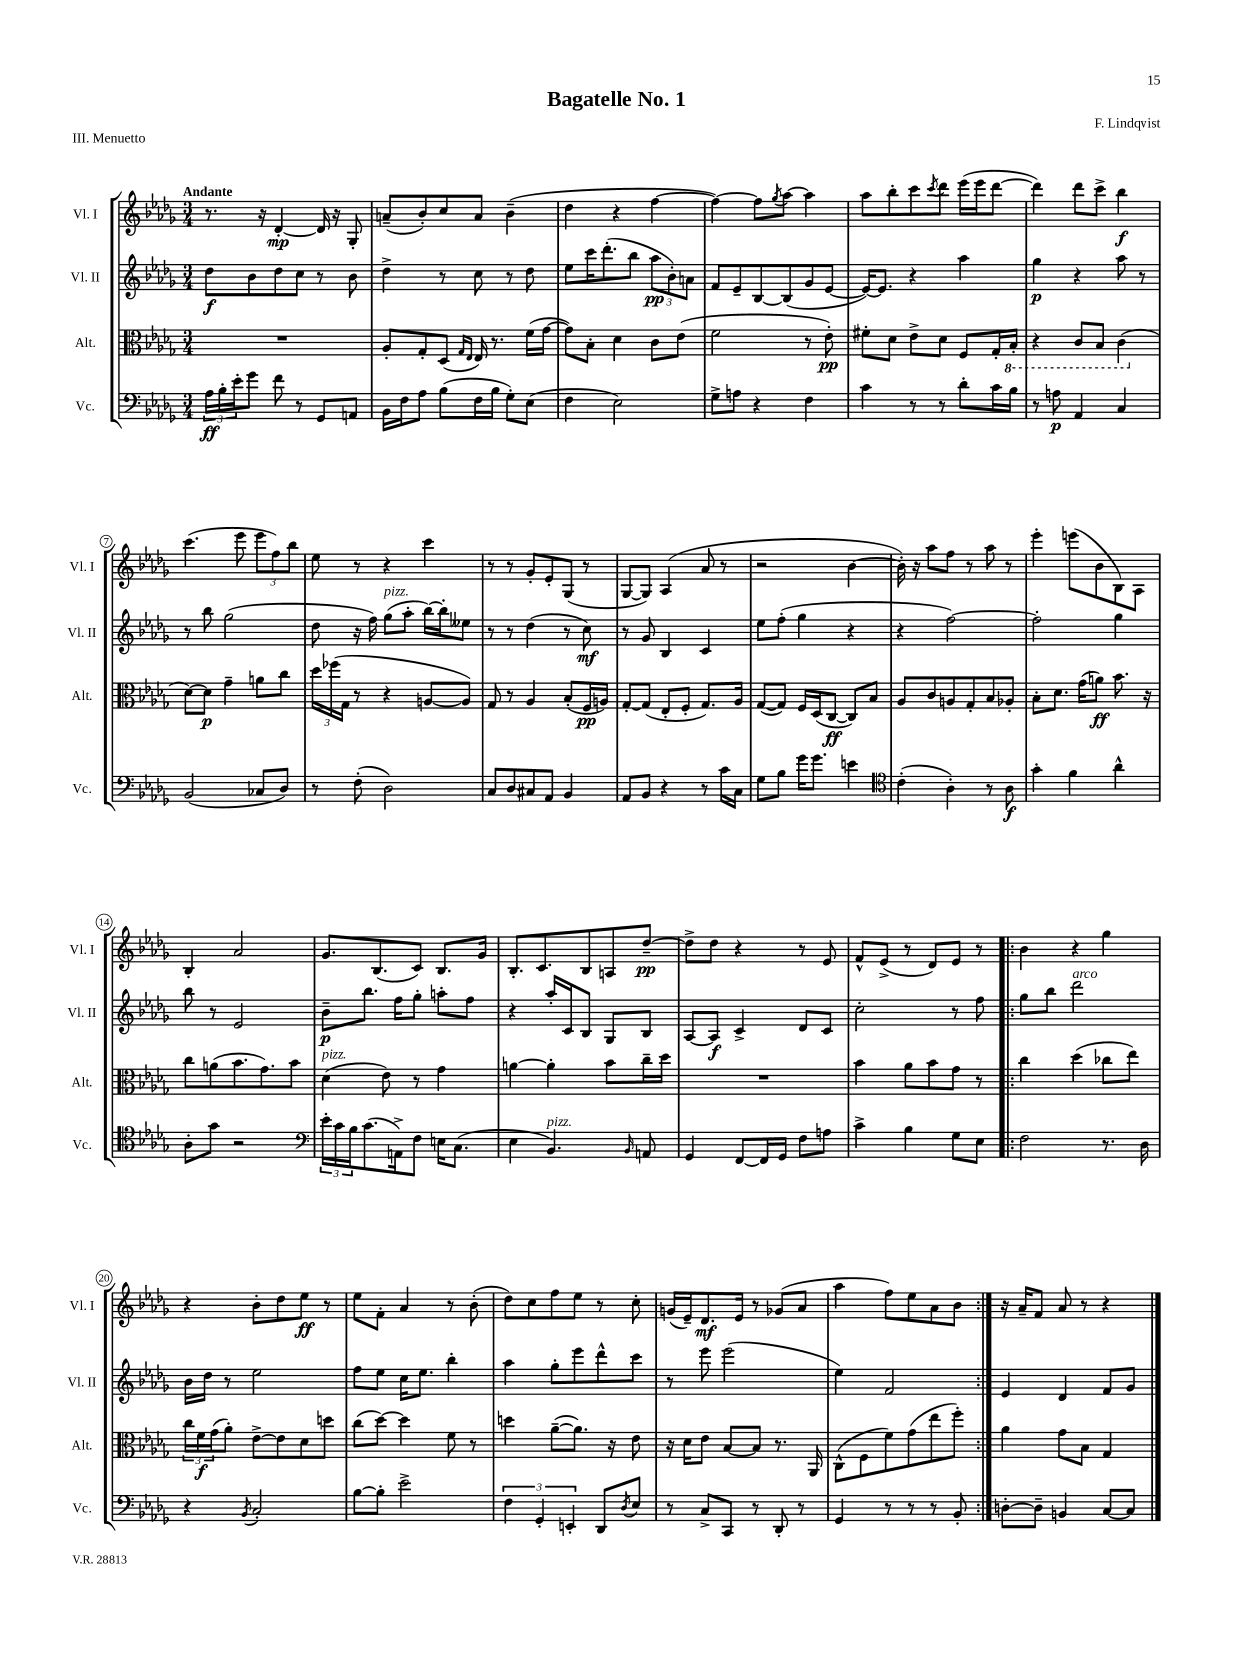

**kern	**kern	**kern	**kern
*staff4	*staff3	*staff2	*staff1
*clefF4	*clefC3	*clefG2	*clefG2
*k[b-e-a-d-g-]	*k[b-e-a-d-g-]	*k[b-e-a-d-g-]	*k[b-e-a-d-g-]
*M3/4	*M3/4	*M3/4	*M3/4
24A-	2.r	8dd-	8.r
24B-'	.	.	.
24e-'	.	.	.
8g-	.	8b-	.
.	.	.	16r
8f	.	8dd-	[4d-'
8r	.	8cc	.
8GG-	.	8r	16d-]
.	.	.	16r
8AA	.	8b-	8G-'
=	=	=	=
16BB-	8A-'	4dd-^	(8a~
16F	.	.	.
8A-	8G-'	.	8b-')
(8B-	(8D-	8r	8cc
.	16qqG-	.	.
.	16qqE-	.	.
16F	16E-)	8cc	8a
16B-	8.r	.	.
8G-')	.	8r	(4b-~
(8E-	(16f	8dd-	.
.	[16g-	.	.
=	=	=	=
4F	8g-])	8ee-	4dd-
.	8B-'	16ccc	.
.	.	(8.ddd-'	.
2E-)	4d-	.	4r
.	.	8bb-	.
.	8c	12aa-	[4ff
.	.	12b-')	.
.	(8e-	.	.
.	.	12a	.
=	=	=	=
8G-^	2f	8f	4ff_)
8A	.	8e-~	.
4r	.	[8B-	8ff]
.	.	.	8qgg-
.	.	(8B-]	[8aa-
4F	8r	8g-	4aa-]
.	8e-')	[8e-	.
=	=	=	=
4c	8f#'	16e-_)	8aa-
.	.	8.e-]	.
.	8d-	.	8bb-'
8r	8e-^	4r	8ccc
.	.	.	8qccc
8r	8d-	.	8ddd-
8d-'	8F	4aa-	(16eee-
.	.	.	16eee-
16c	16G-'	.	[8ddd-
16B-	16BB-'	.	.
=	=	=	=
8r	4r	4gg-	4ddd-])
8A	.	.	.
4AA-	8C	4r	8ddd-
.	8BB-	.	8ccc^
4C	(4C	8aa-	4bb-
.	.	8r	.
=	=	=	=
(2BB-	[8d-)	8r	(4.ccc
.	8d-]	8bb-	.
.	4g-~	(2gg-	.
.	.	.	8eee-
8C-	8a	.	12eee-
.	.	.	12ff)
8D-)	8cc	.	.
.	.	.	12bb-
=	=	=	=
8r	24dd-	8dd-	8ee-
.	(24ff-	.	.
.	24G-	.	.
(8F'	8r	16r	8r
.	.	16ff)	.
2D-)	4r	(8gg-	4r
.	.	8aa-'	.
.	[8A	[16bb-)	4ccc
.	.	16bb-']	.
.	8A])	8ee--	.
=	=	=	=
8C	8G-	8r	8r
8D-	8r	8r	8r
8C#	4A-	(4dd-	8g-'
8AA-	.	.	8e-'
4BB-	(8B-'	8r	(8G-
.	16F	8cc)	8r
.	16A)	.	.
=	=	=	=
8AA-	[8G-'	8r	[8G-
8BB-	(8G-]	8g-	8G-])
4r	8E-'	4B-	(4A-
.	8F'	.	.
8r	8.G-)	4c	8a-
16c	.	.	8r
16C	16A-	.	.
=	=	=	=
8G-	([8G-	8ee-	2r
8B-	8G-])	(8ff'	.
16g-	16F	4gg-	.
8.g-	(16D-	.	.
.	[8C	.	.
4e	8C])	4r	[4b-
.	8B-	.	.
=	=	=	=
*clefC4	*	*	*
(4c'	8A-	4r	16b-'])
.	.	.	16r
.	8c	.	8aa-
4A-')	8A	[2ff)	8ff
.	8G-'	.	8r
8r	8B-	.	8aa-
8A-	8A-'	.	8r
=	=	=	=
4g-'	8B-'	2ff']	4eee-'
.	8.d-	.	.
4f	.	.	(8eee
.	(16g-	.	.
.	8a)	.	8b-
4a-^^	8.b-	4gg-	8B-)
.	.	.	8A-
.	16r	.	.
=	=	=	=
8A-'	8cc	8bb-	4B-'
8g-	(8a	8r	.
2r	8.b-	2e-	2a-
.	8.g-)	.	.
.	8b-	.	.
=	=	=	=
*clefF4	*	*	*
24e-'	(4d-	8b-~	8.g-
24c	.	.	.
24B-	.	.	.
(8.c	.	8.bb-	.
.	.	.	(8.B-
.	8e-)	.	.
16AA^)	.	16ff	.
8F	8r	8gg-'	8c)
16E	4g-	8aa'	8.B-
(8.C	.	.	.
.	.	8ff	.
.	.	.	16g-
=	=	=	=
4E-	[4a	4r	8.B-'
.	.	.	8.c
4.BB-)	4a']	16aa-'	.
.	.	16c	.
.	.	8B-	8B-
.	8b-	8G-	8A
16qqBB-	.	.	.
8AA	16cc~	8B-	[8dd-~
.	16dd-	.	.
=	=	=	=
4GG-	2.r	[8A-	8dd-^]
.	.	8A-]	8dd-
[8FF	.	4c^	4r
16FF]	.	.	.
16GG-	.	.	.
8F	.	8d-	8r
8A	.	8c	8e-
=	=	=	=
4c^	4b-	2cc'	8f^^
.	.	.	(8e-^
4B-	8a-	.	8r
.	8b-	.	8d-)
8G-	8g-	8r	8e-
8E-	8r	8ff	8r
=!|:	=!|:	=!|:	=!|:
2F	4cc	8gg-	4b-
.	.	8bb-	.
.	(4dd-	2ddd-	4r
8.r	8cc-	.	4gg-
.	8ee-)	.	.
16D-	.	.	.
=	=	=	=
4r	24cc	16b-	4r
.	24f	.	.
.	.	16dd-	.
.	(24g-	.	.
.	8a-')	8r	.
8qBB-	.	.	.
2C'	[8e-^	2ee-	8b-'
.	8e-]	.	8dd-
.	8d-	.	8ee-
.	8dd	.	8r
=	=	=	=
[8B-	(8cc	8ff	8ee-
8B-']	[8dd-)	8ee-	8f'
2e-^	4dd-]	16cc	4a-
.	.	8.ee-	.
.	8f	4bb-'	8r
.	8r	.	(8b-'
=	=	=	=
6F	4dd	4aa-	8dd-)
.	.	.	8cc
6GG-'	.	.	.
.	([8a-~	8gg-'	8ff
6EE'	.	.	.
.	8.a-])	8eee-	8ee-
8DD-	.	8ddd-^^	8r
.	16r	.	.
8qD-	.	.	.
8E-	8e-	8ccc	8cc'
=	=	=	=
8r	16r	8r	(16g
.	16d-	.	16e-~)
8C^	8e-	8eee-	8.d-
8CC	[8B-	(2eee-	.
.	.	.	16e-
8r	8B-]	.	8r
8DD-'	8.r	.	(8g-
8r	.	.	8a-
.	16AA-	.	.
=	=	=	=
4GG-	(8C^^	4ee-)	4aa-
.	8F	.	.
8r	8f)	2f	8ff)
8r	(8g-	.	8ee-
8r	8ee-	.	8a-
8BB-'	8ff')	.	8b-
=:|!	=:|!	=:|!	=:|!
[8D'	4a-	4e-	16r
.	.	.	16a-~
8D~]	.	.	8f
4BB	8g-	4d-	8a-
.	8B-	.	8r
[8C	4G-	8f	4r
8C]	.	8g-	.
==	==	==	==
*-	*-	*-	*-
